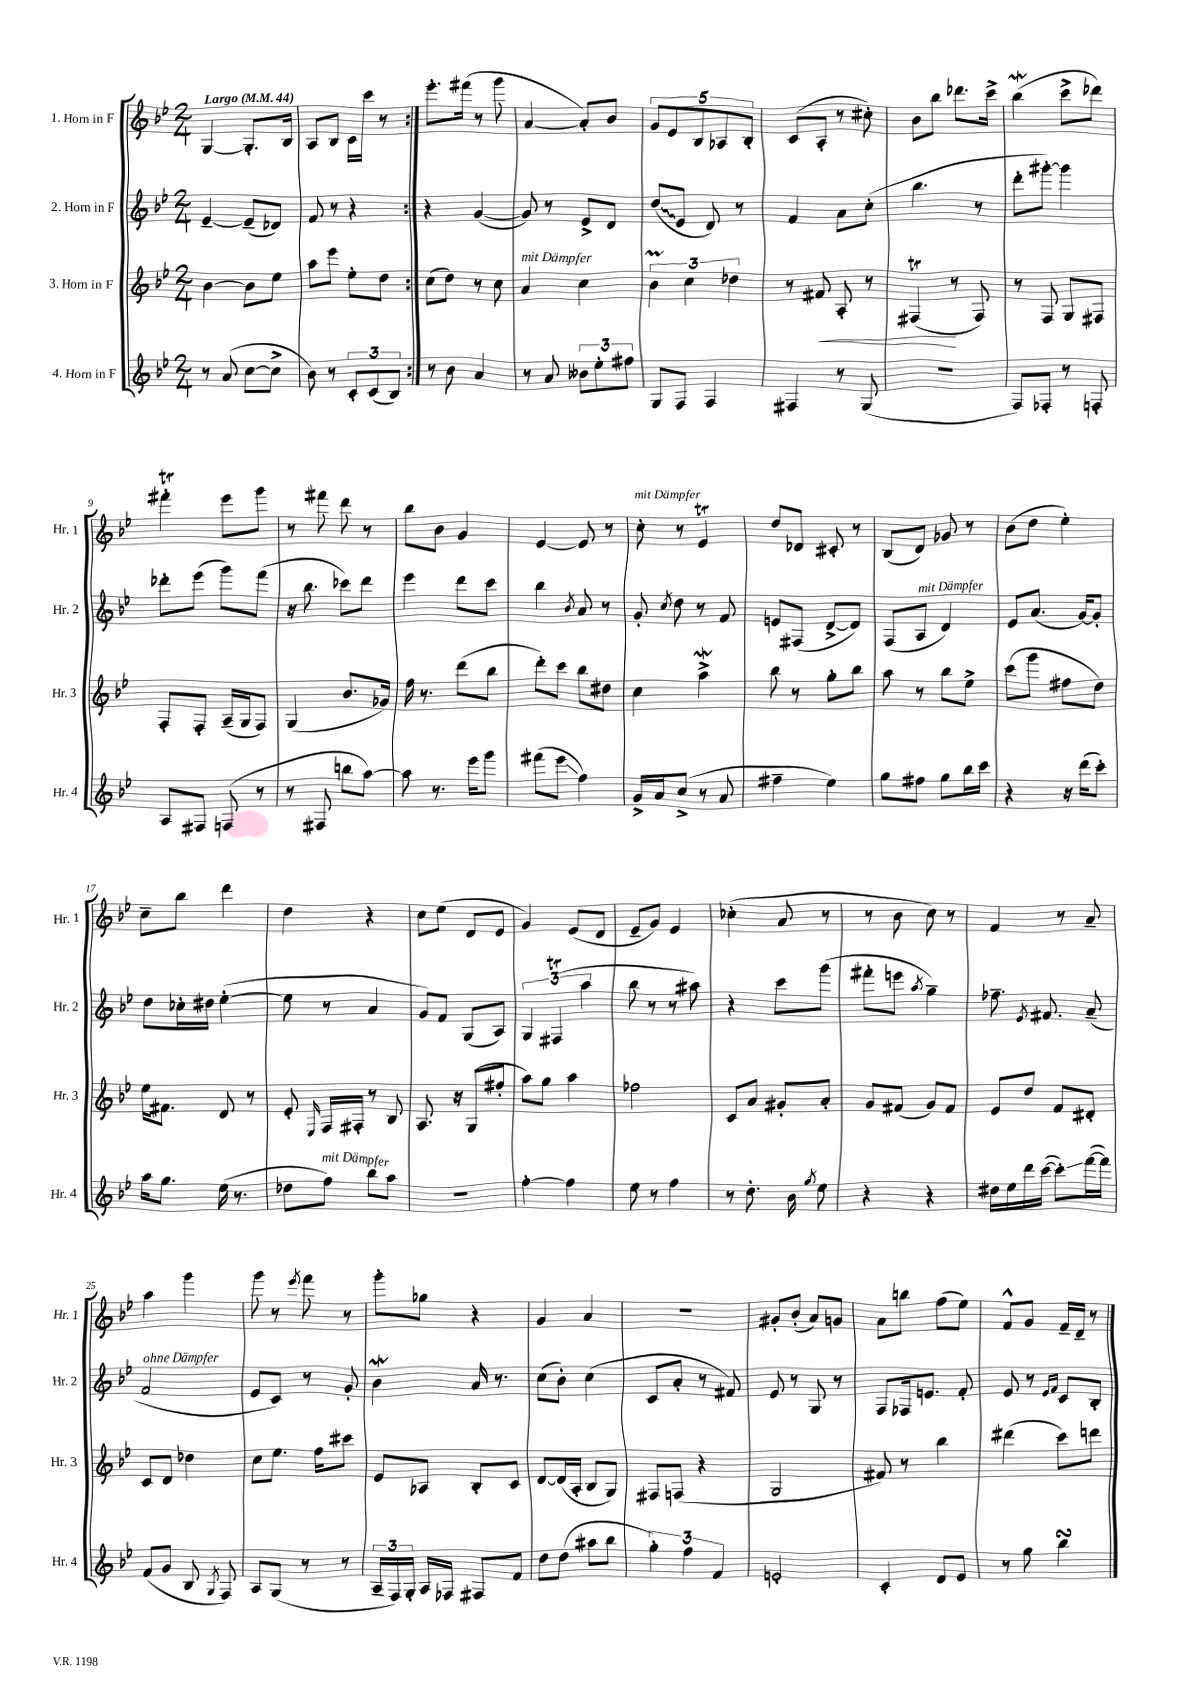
<<
\new StaffGroup <<
\new Staff = "s0" \with { instrumentName = "1. Horn in F" shortInstrumentName = "Hr. 1" } {
    \clef treble \key bes \major \numericTimeSignature \time 2/4 \tempo "Largo" 4 = 44
    \autoBeamOff \repeat volta 2 { g4~ g8.[-. bes16] |
    a8[ bes8] c'16[ c'''16] r8 | }
    ees'''8.[-. fis'''16]( r8 g'''8 |
    a'4~ a'8[-.) bes'8] |
    \tuplet 5/4 { g'8[ ees'8 bes8 aes8 bes8]-. } |
    c'8[( a8]-. r8 cis''8-.) |
    bes'8[ bes''8] des'''8.[ c'''16]-> |
    bes''4\mordent( c'''8[-> des'''8]) |
    fis'''4-.\trill ees'''8[ g'''8] |
    r8 fis'''8 d'''8 r8 |
    bes''8[ bes'8] g'4 |
    ees'4~ ees'8 r8 |
    c''8-.^\markup { \italic "mit Dämpfer" } r8 ees'4\trill |
    d''8[ des'8] cis'8-. r8 |
    bes8[( d'8]) ges'8 r8 |
    bes'8[( d''8] ees''4-.) |
    c''8[-- bes''8] d'''4 |
    d''4 r4 |
    c''8[ ees''8]( d'8[ ees'8] |
    g'4) ees'8[( d'8] |
    ees'8[-- g'8]) ees'4 |
    ces''4-.( a'8 r8 |
    r8 bes'8 c''8) r8 |
    f'4 r8 a'8-- |
    a''4 g'''4 |
    g'''8 r8 \acciaccatura { ees'''8 } f'''8 r8 |
    g'''8[-. ges''8] r4 |
    g'4 a'4 |
    R2 |
    gis'8[-. bes'8]-.( a'8[) g'8] |
    a'8[ b''8] f''8[( ees''8]) |
    f'8[-^ g'8] f'16[-- d'16]-- r8 \bar "|." |
}
\new Staff = "s1" \with { instrumentName = "2. Horn in F" shortInstrumentName = "Hr. 2" } {
    \clef treble \key bes \major \numericTimeSignature \time 2/4
    \autoBeamOff \repeat volta 2 { ees'4~-- ees'8[--( des'8]) |
    f'8 r8 r4 | }
    r4 g'4~( |
    g'8) r8 ees'8[-> d'8] |
    \once \override Glissando.style = #'zigzag d''8[\glissando( ees'8] d'8) r8 |
    f'4 a'8[ c''8]-.( |
    bes''4. r8 |
    d'''8[-. gis'''8]~-.) gis'''4 |
    des'''8[-. ees'''8]( g'''8[) f'''8]( |
    r16 bes''8. ces'''8[) d'''8] |
    ees'''4 d'''8[ c'''8] |
    bes''4 \acciaccatura { bes'8 } a'8 r8 |
    g'8-. \acciaccatura { c''8 } d''8 r8 f'8 |
    e'8[ fis8]( d'8[~-> d'8]) |
    f8[( a8]^\markup { \italic "mit Dämpfer" } d'4) |
    ees'8[ a'8.]( g'16[~) g'8]-. |
    d''8[ ces''16-. dis''16] ees''4~-.( |
    ees''8 r8 a'4 |
    g'8[) f'8] g8[( a8]) |
    \tuplet 3/2 { g4 fis4\trill( a''4 } |
    bes''8 r8 r8 ais''8) |
    r4 c'''8[ g'''8]( |
    fis'''8[-. e'''8] \acciaccatura { a''8 } g''4--) |
    fes''8.-- \acciaccatura { ees'8 } fis'8. a'8--( |
    f'2^\markup { \italic "ohne Dämpfer" } |
    ees'8[ c'8]) r8 g'8-. |
    bes'4\mordent a'16 r8. |
    c''8[( bes'8]-.) c''4( |
    c'8[ a'8]-. r8 fis'8) |
    ees'8 r8 g8 r8 |
    f8[ fes16 e'8.] f'8-. |
    ees'8 r8 \grace { ees'16[ f'16] } c'8[ bes8]-. \bar "|." |
}
\new Staff = "s2" \with { instrumentName = "3. Horn in F" shortInstrumentName = "Hr. 3" } {
    \clef treble \key bes \major \numericTimeSignature \time 2/4
    \autoBeamOff \repeat volta 2 { bes'4~ bes'8[ ees''8] |
    a''8[ ees'''8] ees''8[-. d''8] | }
    c''8[( d''8]) r8 c''8 |
    a'4^\markup { \italic "mit Dämpfer" } c''4 |
    \tuplet 3/2 { bes'4\prall c''4 des''4 } |
    r8 fis'8\< a8-. r8 |
    fis4\trill\!( r8 fis8) |
    r8 f8 g8[ fis8] |
    f8[-. f8]-. a16[--( g16 f8]) |
    g4( bes'8.[ ges'16]) |
    f''16 r8. d'''8[( bes''8] |
    d'''8[-.) c'''8] bes''8[ dis''8] |
    c''4 a''4->\mordent |
    bes''8 r8 g''8[-. bes''8] |
    a''8 r8 bes''8[ ees''8]-> |
    c'''8[( g'''8] fis''8[ d''8]) |
    ees''16[ fis'8.] d'8 r8 |
    ees'8-. \grace { ees16 } f16[ fis16]-. r8 bes8 |
    a8. r16 g8[( fis''8]-. |
    a''8[) g''8] a''4 |
    fes''2 |
    c'8[ a'8] gis'8[-. a'8]-. |
    g'8[ fis'8]( g'8[) fis'8] |
    ees'8[ d''8] f'8[ dis'8]-. |
    c'8[ d'8] des''4 |
    c''8[ ees''8.] f''16[ cis'''8] |
    ees'8[ aes8] bes8[-. c'8] |
    d'8[~ d'16( a16]-. bes8[ g8]) |
    fis8[ f8]( r4 |
    g2 |
    fis'8) r8 bes''4 |
    dis'''4( c'''8[) d'''8] \bar "|." |
}
\new Staff = "s3" \with { instrumentName = "4. Horn in F" shortInstrumentName = "Hr. 4" } {
    \clef treble \key bes \major \numericTimeSignature \time 2/4
    \autoBeamOff \repeat volta 2 { r8 a'8( c''8[~ c''8]-> |
    bes'8) r8 \tuplet 3/2 { c'8[-. c'8( bes8]) } | }
    r8 bes'8 a'4 |
    r8 a'8 \tuplet 3/2 { beses'8[ ees''8-. fis''8] } |
    g8[ f8] f4 |
    fis4 r8 g8( |
    r2 |
    f8[) fes8]-. r8 f8-. |
    a8[ fis8] f8( r8 |
    r8 fis8 b''8[ a''8]~) |
    a''8 r8. ees'''16[ g'''8] |
    fis'''8[( ees'''8]\glissando f''4) |
    g'16[-> a'16 c''8]->( r8 a'8 |
    fis''4-- ees''4) |
    g''8[ fis''8] g''8[ bes''16 c'''16] |
    r4 r16 d'''16[( c'''8]-.) |
    a''16[ g''8.] ees''16( r8. |
    des''8[ f''8]^\markup { \italic "mit Dämpfer" }) bes''8[ a''8] |
    R2 |
    f''4~-. f''4 |
    ees''8 r8 f''4 |
    r8 d''8.-. bes'16 \acciaccatura { g''8 } ees''8 |
    r4 r4 |
    dis''16[ ees''16 d'''16 c'''16]~( c'''8[-.\glissando) f'''16~( f'''16]) |
    f'8[( g'8] bes8 \acciaccatura { g8 } f8) |
    a8[ g8]( r8 r8 |
    \tuplet 3/2 { a16[-- f16) g16]-. } a16[ fes16] fis8[ f'8] |
    d''8[ d''8]( ais''8[ bes''8] |
    \tuplet 3/2 { g''4-.) f''4 f'4 } |
    e'2-. |
    c'4-. d'8[ ees'8] |
    r8 g''8 bes''4\turn \bar "|." |
}
>>
>>
